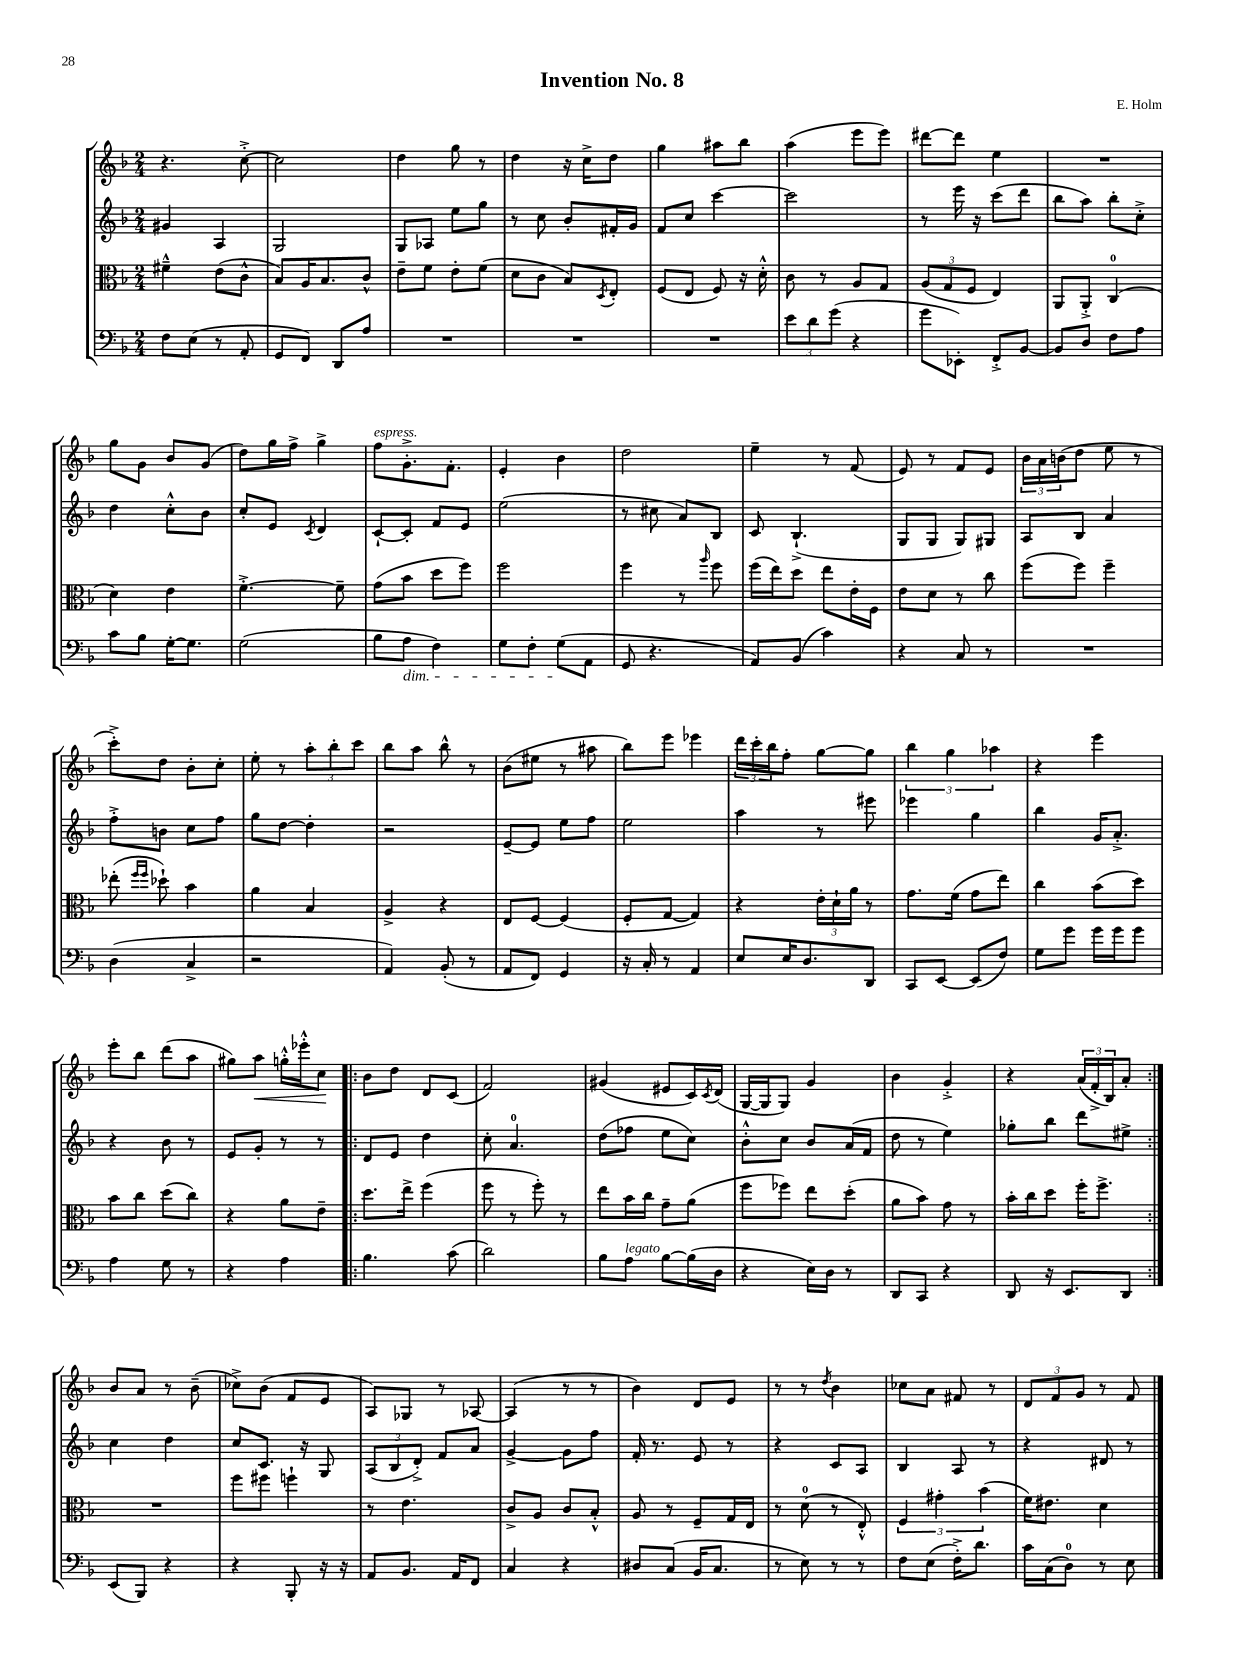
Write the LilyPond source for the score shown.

\header { title = "Invention No. 8" composer = "E. Holm" }
<<
\new StaffGroup <<
\new Staff = "s0" {
    \clef treble \key f \major \numericTimeSignature \time 2/4
    r4. c''8~-.-> |
    c''2 |
    d''4 g''8 r8 |
    d''4 r16 c''16-> d''8 |
    g''4 ais''8 bes''8 |
    a''4( e'''8 e'''8) |
    dis'''8~ dis'''8 e''4 |
    R2 |
    g''8 g'8 bes'8 g'8( |
    d''8) g''16 f''16-> g''4-> |
    f''8^\markup { \italic "espress." } g'8.-.-> f'8.-. |
    e'4-. bes'4 |
    d''2 |
    e''4-- r8 f'8( |
    e'8) r8 f'8 e'8 |
    \tuplet 3/2 { bes'16 a'16 b'16( } d''8 e''8 r8 |
    c'''8-.->) d''8 bes'8-. c''8-. |
    e''8-. r8 \tuplet 3/2 { a''8-. bes''8-. c'''8 } |
    bes''8 a''8 bes''8-^ r8 |
    bes'8( eis''8 r8 ais''8 |
    bes''8) e'''8 ees'''4 |
    \tuplet 3/2 { d'''16 c'''16-. bes''16 } f''8-. g''8~ g''8 |
    \tuplet 3/2 { bes''4 g''4 aes''4 } |
    r4 e'''4 |
    e'''8-. bes''8 d'''8( a''8 |
    gis''8) a''8\< g''16-.-^ ees'''16-.-^ c''8\! |
    \repeat volta 2 { bes'8 d''8 d'8 c'8( |
    f'2) |
    gis'4( eis'8 c'16) \acciaccatura { c'8 } d'16( |
    g16~ g16 g8) g'4 |
    bes'4 g'4-.-> |
    r4 \tuplet 3/2 { a'16( f'16-.-> bes16) } a'8-. | }
    bes'8 a'8 r8 bes'8--( |
    ces''8->) bes'8( f'8 e'8 |
    a8) ges8 r8 aes8~ |
    aes4( r8 r8 |
    bes'4) d'8 e'8 |
    r8 r8 \acciaccatura { d''8 } bes'4 |
    ces''8 a'8 fis'8 r8 |
    \tuplet 3/2 { d'8 f'8 g'8 } r8 f'8 \bar "|." |
}
\new Staff = "s1" {
    \clef treble \key f \major \numericTimeSignature \time 2/4
    gis'4 a4 |
    g2 |
    g8 aes8 e''8 g''8 |
    r8 c''8 bes'8-. fis'16-. g'16 |
    f'8 c''8 c'''4~ |
    c'''2 |
    r8 e'''16 r16 c'''8( d'''8 |
    bes''8 a''8) bes''8-. c''8-.-> |
    d''4 c''8-.-^ bes'8 |
    c''8-. e'8 \acciaccatura { c'8 } d'4 |
    c'8~-! c'8-. f'8 e'8 |
    e''2( |
    r8 cis''8 a'8) bes8 |
    c'8 bes4.-!->( |
    g8 g8 g8) gis8 |
    a8 bes8 a'4 |
    f''8-.-> b'8 c''8 f''8 |
    g''8 d''8~ d''4-. |
    r2 |
    e'8~-- e'8 e''8 f''8 |
    e''2 |
    a''4 r8 eis'''8 |
    ees'''4 g''4 |
    bes''4 g'16 a'8.-.-> |
    r4 bes'8 r8 |
    e'8 g'8-. r8 r8 |
    \repeat volta 2 { d'8 e'8 d''4 |
    c''8-. a'4.-0 |
    d''8( fes''8 e''8 c''8) |
    bes'8-.-^ c''8 bes'8 a'16( f'16 |
    d''8 r8 e''4) |
    ges''8-. bes''8 d'''8 eis''8-> | }
    c''4 d''4 |
    c''8 c'8. r16 g8 |
    \tuplet 3/2 { a8( bes8 d'8-.->) } f'8 a'8 |
    g'4~-> g'8 f''8 |
    f'16-. r8. e'8 r8 |
    r4 c'8 a8 |
    bes4 a8 r8 |
    r4 dis'8 r8 \bar "|." |
}
\new Staff = "s2" {
    \clef alto \key f \major \numericTimeSignature \time 2/4
    fis'4---^ e'8( c'8-^ |
    bes8) a16 bes8. c'8-^ |
    e'8-- f'8 e'8-. f'8( |
    d'8 c'8 bes8) \acciaccatura { d8 } e8-. |
    f8( e8 f8) r16 d'16-.-^ |
    c'8 r8 a8 g8 |
    \tuplet 3/2 { a8( g8 f8 } e4) |
    a,8 a,8-.-> c4-0( |
    d'4) e'4 |
    f'4.~-.-> f'8-- |
    g'8( bes'8 d''8 f''8) |
    f''2 |
    f''4 r8 \grace { a''16 } f''8 |
    f''16( e''16) d''8 e''8 e'16-. f16 |
    e'8 d'8 r8 c''8 |
    f''8( f''8) f''4-- |
    ees''8-.( \grace { f''16 f''16 } des''8-!) bes'4 |
    a'4 bes4 |
    a4-> r4 |
    e8 f8~ f4( |
    f8-. g8~ g4) |
    r4 \tuplet 3/2 { e'16-. d'16-! a'16 } r8 |
    g'8. f'16( g'8 e''8) |
    c''4 bes'8( d''8) |
    bes'8 c''8 d''8( c''8) |
    r4 a'8 e'8-- |
    \repeat volta 2 { d''8. e''16-> f''4( |
    f''8 r8 f''8-.) r8 |
    e''8 bes'16 c''16 g'8-- a'8( |
    f''8 fes''8) e''8 d''8-.( |
    a'8 bes'8) g'8 r8 |
    bes'16-. c''16 d''8 f''16-. f''8.-> | }
    R2 |
    f''8 fis''8 f''4-! |
    r8 e'4. |
    c'8-> a8 c'8 bes8-.-^ |
    a8 r8 f8-- g16 e16 |
    r8 d'8-0( r8 e8-.-^) |
    \tuplet 3/2 { f4 gis'4-. bes'4( } |
    f'16) eis'8. d'4 \bar "|." |
}
\new Staff = "s3" {
    \clef bass \key f \major \numericTimeSignature \time 2/4
    f8 e8( r8 a,8-. |
    g,8 f,8) d,8 a8 |
    R2 |
    R2 |
    R2 |
    \tuplet 3/2 { e'8 d'8 g'8( } r4 |
    g'8 ees,8-.) f,8-.-> bes,8~ |
    bes,8 d8 f8 a8 |
    c'8 bes8 g16~-. g8. |
    g2( |
    bes8 a8\dim f4) |
    g8 f8-. g8\!( a,8 |
    g,8 r4. |
    a,8) bes,8( c'4) |
    r4 c8 r8 |
    R2 |
    d4( c4-> |
    r2 |
    a,4) bes,8-.( r8 |
    a,8 f,8) g,4 |
    r16 c16-. r8 a,4 |
    e8 e16 d8. d,8 |
    c,8 e,8~ e,8( f8) |
    g8 g'8 g'16 g'16 g'8 |
    a4 g8 r8 |
    r4 a4 |
    \repeat volta 2 { bes4. c'8( |
    d'2) |
    bes8 a8^\markup { \italic "legato" } bes8~ bes16( d16 |
    r4 e16) d16 r8 |
    d,8 c,8 r4 |
    d,8 r16 e,8. d,8 | }
    e,8( bes,,8) r4 |
    r4 bes,,8-. r16 r16 |
    a,8 bes,8. a,16 f,8 |
    c4 r4 |
    dis8 c8( bes,16 c8. |
    r8 e8) r8 r8 |
    f8 e8( f16-.->) d'8. |
    c'16 c16( d8-0) r8 e8 \bar "|." |
}
>>
>>
\layout { \context { \Score \remove "Bar_number_engraver" } }
